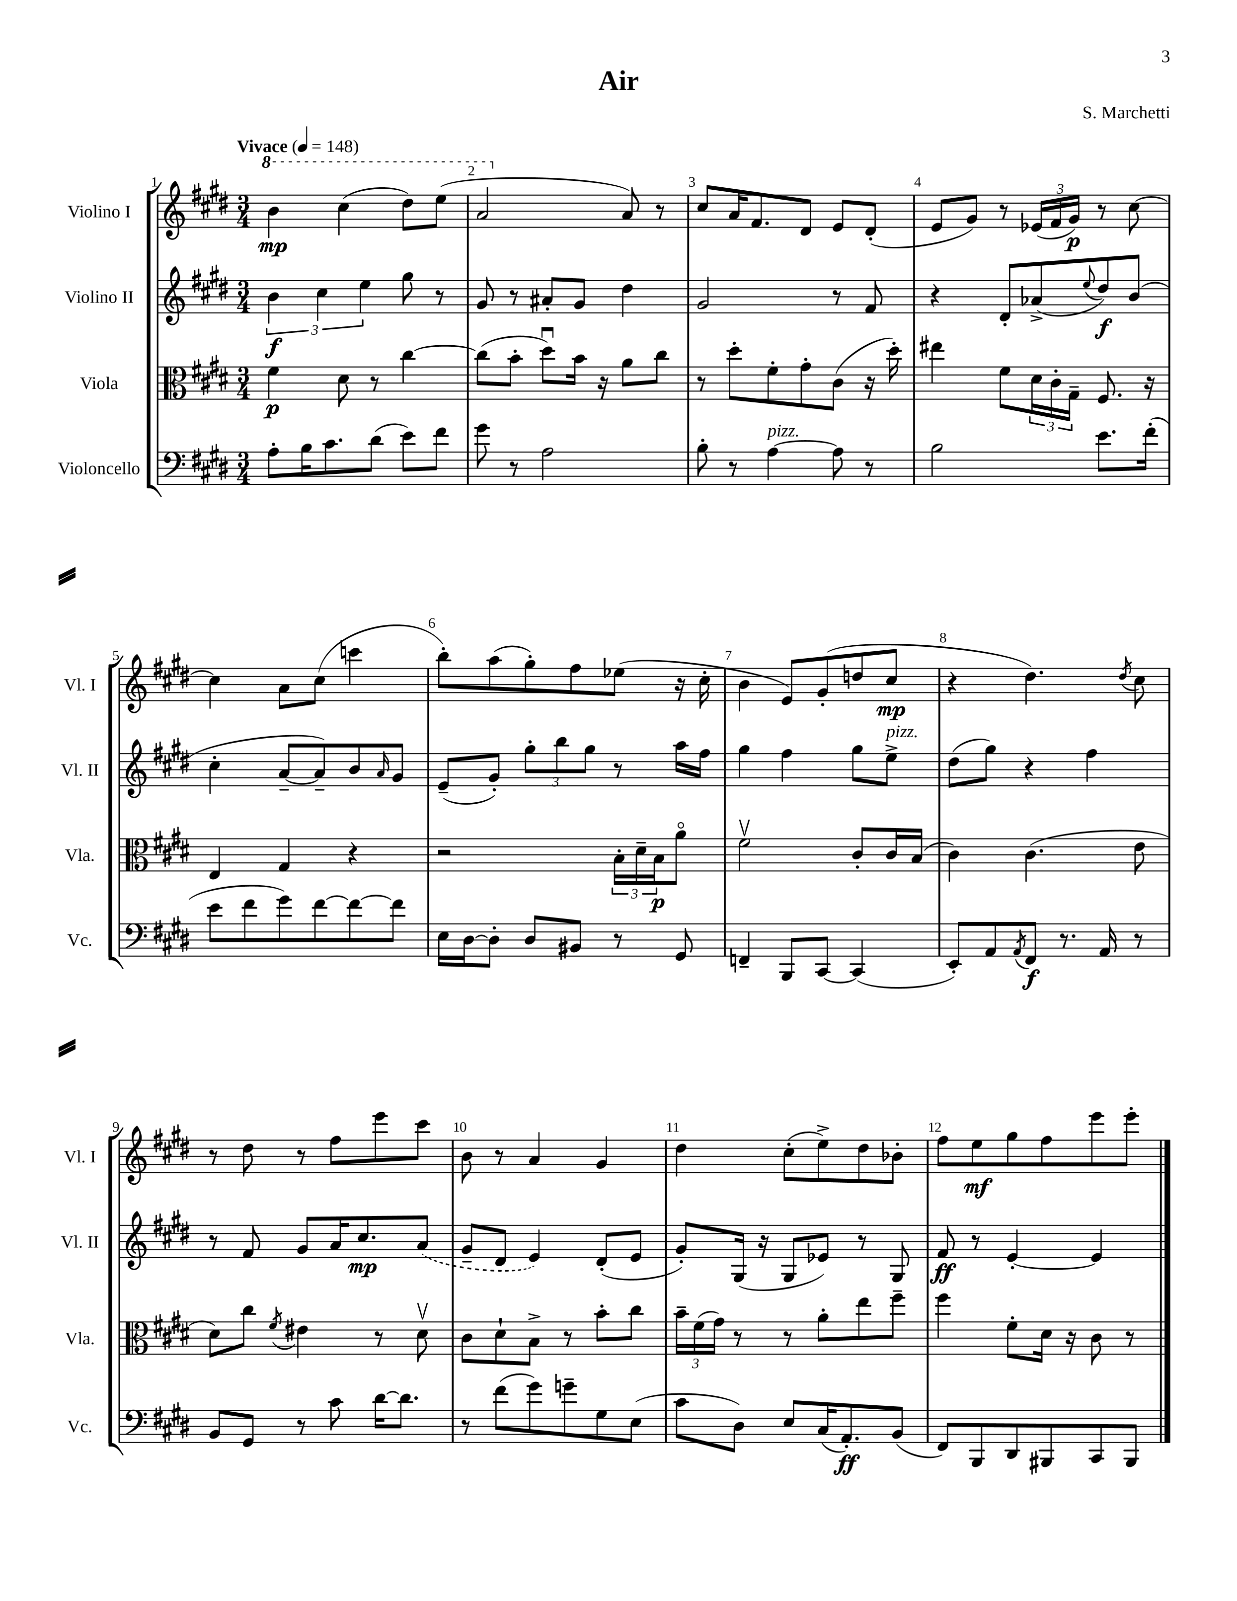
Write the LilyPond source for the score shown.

\header { title = "Air" composer = "S. Marchetti" }
<<
\new StaffGroup <<
\new Staff = "s0" \with { instrumentName = "Violino I" shortInstrumentName = "Vl. I" } {
    \clef treble \key e \major \numericTimeSignature \time 3/4 \tempo "Vivace" 4 = 148
    \ottava #1 b''4\mp cis'''4( dis'''8) e'''8( |
    a''2 \ottava #0 a'8) r8 |
    cis''8 a'16 fis'8. dis'8 e'8 dis'8-.( |
    e'8 gis'8) r8 \tuplet 3/2 { ees'16( fis'16 gis'16\p) } r8 cis''8~ |
    cis''4 a'8 cis''8( c'''4 |
    b''8-.) a''8( gis''8-.) fis''8 ees''8( r16 cis''16-. |
    b'4 e'8) gis'8-.( d''8 cis''8\mp |
    r4 dis''4.) \acciaccatura { dis''8 } cis''8 |
    r8 dis''8 r8 fis''8 e'''8 cis'''8 |
    b'8 r8 a'4 gis'4 |
    dis''4 cis''8-.( e''8->) dis''8 bes'8-. |
    fis''8 e''8\mf gis''8 fis''8 e'''8 e'''8-. \bar "|." |
}
\new Staff = "s1" \with { instrumentName = "Violino II" shortInstrumentName = "Vl. II" } {
    \clef treble \key e \major \numericTimeSignature \time 3/4
    \tuplet 3/2 { b'4\f cis''4 e''4 } gis''8 r8 |
    gis'8 r8 ais'8-. gis'8 dis''4 |
    gis'2 r8 fis'8 |
    r4 dis'8-. aes'8->( \appoggiatura { e''8 } dis''8\f) b'8( |
    cis''4-. a'8~-- a'8--) b'8 \grace { a'16 } gis'8 |
    e'8--( gis'8-.) \tuplet 3/2 { gis''8-. b''8 gis''8 } r8 a''16 fis''16 |
    gis''4 fis''4 gis''8 e''8->^\markup { \italic "pizz." } |
    dis''8( gis''8) r4 fis''4 |
    r8 fis'8 gis'8 a'16 cis''8.\mp \once \slurDashed a'8( |
    gis'8-- dis'8 e'4) dis'8-.( e'8 |
    gis'8-.) gis16( r16 gis8 ees'8) r8 gis8 |
    fis'8\ff r8 e'4~-. e'4 \bar "|." |
}
\new Staff = "s2" \with { instrumentName = "Viola" shortInstrumentName = "Vla." } {
    \clef alto \key e \major \numericTimeSignature \time 3/4
    fis'4\p dis'8 r8 cis''4~ |
    cis''8( b'8-. dis''8\downbow) b'16 r16 a'8 cis''8 |
    r8 dis''8-. fis'8-. gis'8-. cis'8( r16 dis''16-.) |
    eis''4 fis'8 \tuplet 3/2 { dis'16 cis'16-. gis16-- } fis8. r16 |
    e4 gis4 r4 |
    r2 \tuplet 3/2 { b16-. dis'16-- b16\p } a'8\flageolet |
    fis'2\upbow cis'8-. cis'16 b16( |
    cis'4) cis'4.( e'8 |
    dis'8) cis''8 \acciaccatura { fis'8 } eis'4 r8 dis'8\upbow |
    cis'8 dis'8-! b8-> r8 b'8-. cis''8 |
    \tuplet 3/2 { b'16-- fis'16( gis'16) } r8 r8 a'8-. e''8 fis''8-- |
    fis''4 fis'8-. dis'16 r16 cis'8 r8 \bar "|." |
}
\new Staff = "s3" \with { instrumentName = "Violoncello" shortInstrumentName = "Vc." } {
    \clef bass \key e \major \numericTimeSignature \time 3/4
    a8-. b16 cis'8. dis'8( e'8) fis'8 |
    gis'8 r8 a2 |
    b8-. r8 a4~^\markup { \italic "pizz." } a8 r8 |
    b2 e'8. fis'16-.( |
    e'8 fis'8 gis'8) fis'8~ fis'8~ fis'8 |
    e16 dis16~ dis8-. dis8 bis,8 r8 gis,8 |
    f,4-- b,,8 cis,8~ cis,4( |
    e,8-.) a,8 \acciaccatura { a,8 } fis,8\f r8. a,16 r8 |
    b,8 gis,8 r8 cis'8 dis'16~ dis'8. |
    r8 fis'8( gis'8) g'8-- gis8 e8( |
    cis'8 dis8) e8 cis16( a,8.-.\ff) b,8( |
    fis,8) b,,8 dis,8 bis,,8 cis,8 bis,,8 \bar "|." |
}
>>
>>
\layout { \context { \Score \override BarNumber.break-visibility = ##(#f #t #t) barNumberVisibility = #all-bar-numbers-visible } }
